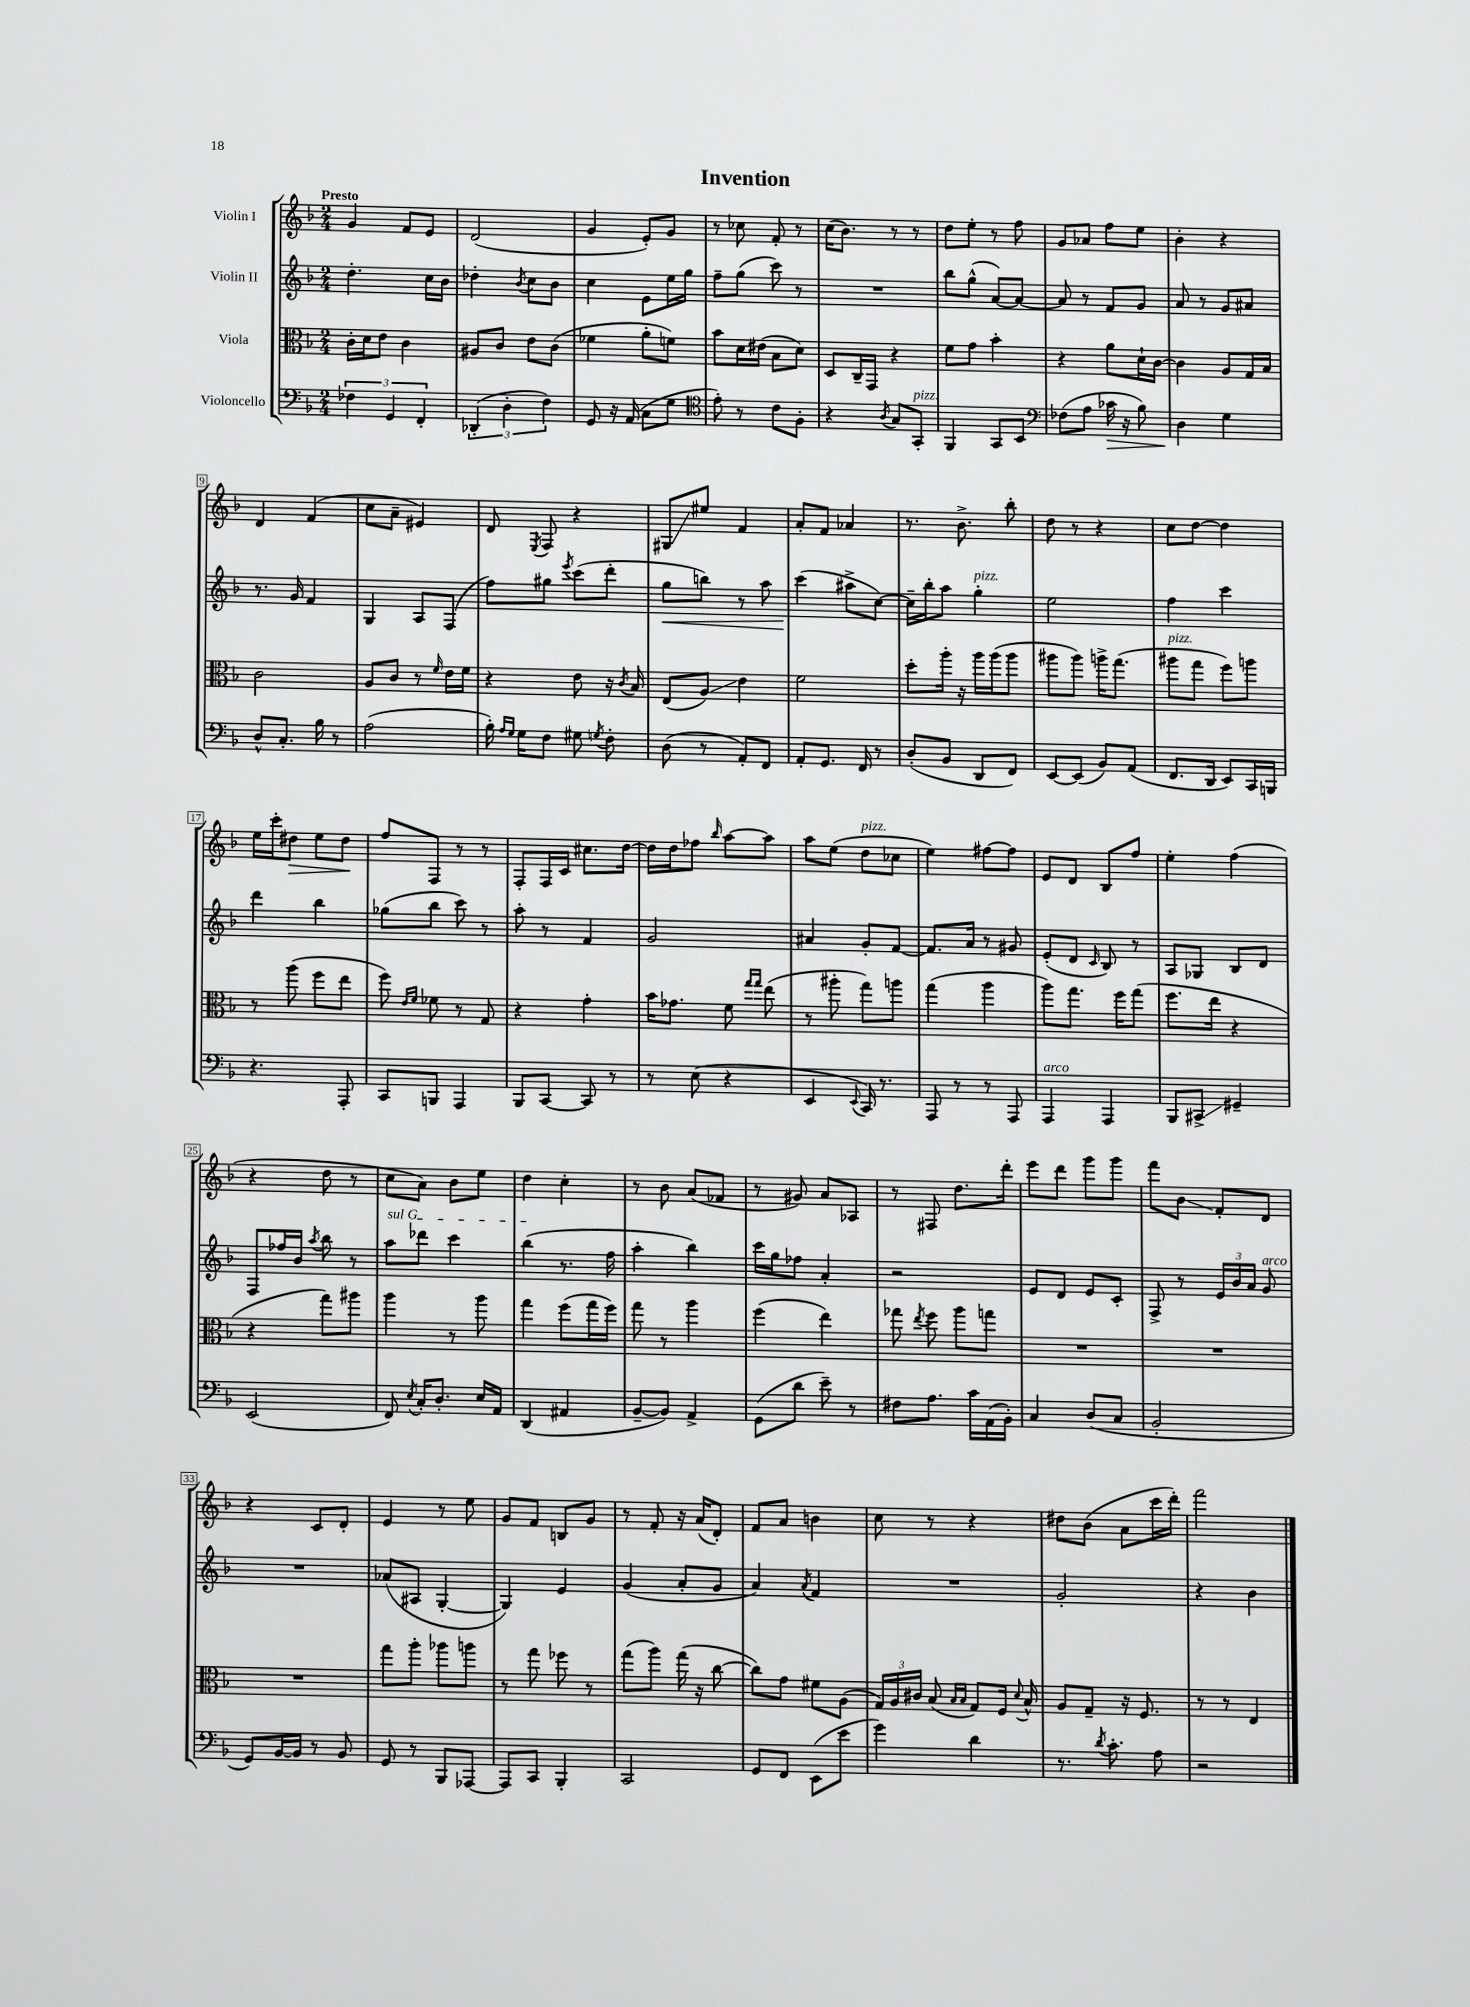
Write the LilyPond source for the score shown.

\header { title = "Invention" }
<<
\new StaffGroup <<
\new Staff = "s0" \with { instrumentName = "Violin I" } {
    \clef treble \key f \major \numericTimeSignature \time 2/4 \tempo "Presto"
    \autoBeamOff g'4 f'8[ e'8] |
    d'2( |
    g'4 e'8[-.) g'8] |
    r8 ces''8 f'8-. r8 |
    c''16[( bes'8.]) r8 r8 |
    d''8[ e''8]-. r8 f''8 |
    g'8[ aes'8] f''8[ e''8] |
    bes'4-. r4 |
    d'4 f'4( |
    c''8[ a'8]-- eis'4) |
    d'8 \acciaccatura { e8 } f8 r4 |
    gis8[\glissando eis''8] f'4 |
    a'8[-. f'8] aes'4 |
    r8. bes'8.-> bes''8-. |
    d''8 r8 r4 |
    c''8[ d''8]~ d''4 |
    e''16[ c'''16-. dis''8]\> e''8[ dis''8]\! |
    f''8[ f8] r8 r8 |
    f8[-. f16 c'16] cis''8.[ d''16]~ |
    d''16[ d''16 fes''8] \grace { bes''16 } a''8[~ a''8] |
    a''8[ e''8]( d''8[^\markup { \italic "pizz." } ces''8] |
    e''4) fis''8[~ fis''8] |
    e'8[ d'8] bes8[ f''8] |
    e''4-. f''4( |
    r4 d''8 r8 |
    c''8[ a'8]) bes'8[ e''8] |
    d''4 c''4-. |
    r8 bes'8 a'8[( fes'8] |
    r8 gis'8) a'8[ aes8] |
    r8 fis8 d''8.[ d'''16]-. |
    e'''8[ d'''8] g'''8[ g'''8] |
    f'''8[ bes'8]\glissando f'8[-. d'8] |
    r4 c'8[ d'8]-. |
    e'4 r8 e''8 |
    g'8[ f'8] b8[ g'8] |
    r8 f'8-. r16 a'16[( d'8]-.) |
    f'8[ a'8] b'4 |
    c''8 r8 r4 |
    dis''8[ bes'8]( a'8[ c'''16 d'''16]-.) |
    f'''2 \bar "|." |
}
\new Staff = "s1" \with { instrumentName = "Violin II" } {
    \clef treble \key f \major \numericTimeSignature \time 2/4
    \autoBeamOff d''4.-. c''16[ bes'16] |
    des''4-. \acciaccatura { bes'8 } c''8[ bes'8] |
    c''4 e'8[ e''16 g''16] |
    f''8[-- g''8]( c'''8) r8 |
    R2 |
    bes''8[ g''8]-^( a'8[~) a'8]~ |
    a'8 r8 f'8[ g'8] |
    a'8 r8 g'8[ ais'8] |
    r8. g'16 f'4 |
    g4 a8[ f8]( |
    f''8[) gis''8] \acciaccatura { e'''8 } c'''8[( d'''8]-. |
    g''8[\< b''8]) r8 a''8 |
    c'''4\!( ais''8[-> c''8]~) |
    c''16[-- bes''16-. a''8] g''4-.^\markup { \italic "pizz." } |
    e''2 |
    f''4 c'''4 |
    d'''4 bes''4 |
    ges''8[( bes''8] c'''8) r8 |
    a''8-. r8 f'4 |
    g'2 |
    ais'4 g'8[-. f'8]~ |
    f'8.[ a'16] r8 gis'8 |
    e'8[-.( d'8] \grace { c'16 } bes8) r8 |
    a8[ ges8] bes8[ d'8] |
    f8[ fes''16 bes'16] \acciaccatura { a''8 } bes''8 r8 |
    \once \override TextSpanner.bound-details.left.text = \markup { \italic "sul G" } a''8[\startTextSpan des'''8] c'''4 |
    bes''4\stopTextSpan( r8. f''16 |
    a''4-. bes''4) |
    c'''16[ g''16 fes''8] a'4-. |
    r2 |
    e'8[ d'8] e'8[ c'8]-. |
    f8-> r8 \tuplet 3/2 { e'16[ bes'16 a'16] } g'8^\markup { \italic "arco" } |
    R2 |
    aes'8[( ais8] g4~-. |
    g4) e'4 |
    g'4( a'8[-. g'8] |
    a'4) \acciaccatura { a'8 } f'4 |
    R2 |
    g'2-. |
    r4 bes'4 \bar "|." |
}
\new Staff = "s2" \with { instrumentName = "Viola" } {
    \clef alto \key f \major \numericTimeSignature \time 2/4
    \autoBeamOff c'16[-. d'16 e'8] c'4 |
    ais8[ c'8] e'8[ c'8]( |
    fes'4 a'8[-. f'8]) |
    bes'8[ d'16 eis'16]( bes8[ d'8]) |
    d8[ c16-- g,16] r4 |
    f'8[ g'8] bes'4-. |
    r4 a'8[ d'16-! c'16]~ |
    c'4 a8[ g16 bes16] |
    c'2 |
    a8[ c'8] r8 \grace { f'16 } e'16[ f'16] |
    r4 e'8 r16 \acciaccatura { c'8 } bes16 |
    e8[( a8]\glissando) e'4 |
    f'2 |
    d''8[-. a''16]-. r16 a''16[ a''16( a''8] |
    ais''8[ ais''8]) a''16[-> g''8.]( |
    ais''8[^\markup { \italic "pizz." } g''8] f''8[) a''8] |
    r8 a''8( f''8[ e''8] |
    f''8) \grace { e'16[ f'16] } fes'8 r8 g8 |
    r4 g'4-. |
    bes'16[ ges'8.] f'8 \grace { g''16[ g''16] } e''8( |
    r8 ais''8-. g''8[) a''8] |
    g''4( a''4 |
    a''8[) g''8.] f''16[ g''8]( |
    f''8.[ e''16] r4 |
    r4 g''8[) ais''8] |
    a''4 r8 a''8 |
    g''4 f''8[( g''16 f''16]) |
    g''8 r8 a''4 |
    f''4( e''4) |
    ges''8 \acciaccatura { e''8 } f''8 a''8[ g''8] |
    R2 |
    R2 |
    R2 |
    g''8[ a''8]-. aes''8[ a''8] |
    r8 g''8 fes''8 r8 |
    g''8[( a''8]) g''16( r16 c''8~ |
    c''8[) g'8] fis'8[ a8]( |
    \tuplet 3/2 { g16[) a16 cis'16] } bes8( \grace { bes16[ bes16] } g8[) f16] \appoggiatura { d'8 } bes16-^ |
    a8[ g8]-- r16 f8. |
    r8 r8 e4 \bar "|." |
}
\new Staff = "s3" \with { instrumentName = "Violoncello" } {
    \clef bass \key f \major \numericTimeSignature \time 2/4
    \autoBeamOff \tuplet 3/2 { fes4 g,4 f,4-. } |
    \tuplet 3/2 { des,4-.( d4-. f4) } |
    g,8 r16 a,16( c8[ g8] |
    \clef tenor e'8-.) r8 c'8[ f8]-. |
    r4 \acciaccatura { a8 } g8[ g,8]-.^\markup { \italic "pizz." } |
    f,4 g,8[ bes,8] |
    \clef bass fes8[( a8] ces'16\> r16 bes8) |
    d4\! g4 |
    d8[-^ c8.]-. bes16 r8 |
    a2( |
    bes16-.) \grace { a16[ g16] } g16[ f8] gis8 \acciaccatura { g8 } f8-. |
    d8( r8 a,8[-.) f,8] |
    a,8[-. g,8.] f,16 r8 |
    d8[-.( bes,8] d,8[ f,8]) |
    e,8[~ e,8]( bes,8[) a,8]( |
    f,8.[ d,16] e,8[) c,16 b,,16] |
    r4. a,,8-. |
    c,8[ b,,8] a,,4 |
    bes,,8[ c,8]~ c,8 r8 |
    r8 e8( r4 |
    e,4 \appoggiatura { e,8 } c,16) r8. |
    a,,8 r8 r8 a,,8 |
    a,,4^\markup { \italic "arco" } a,,4 |
    bes,,8[ cis,8]->\glissando gis,4-- |
    e,2( |
    f,8) \acciaccatura { e8 } c16[-. d8.]-. e16[ a,16] |
    d,4( ais,4 |
    bes,8[~-- bes,8]) a,4-> |
    g,8[( d'8] e'8--) r8 |
    fis8[ a8.] c'16[ a,16( bes,16]-.) |
    c4 d8[( c8] |
    bes,2-. |
    g,8[) bes,16~ bes,16] r8 bes,8 |
    g,8 r8 bes,,8[ aes,,8]~ |
    aes,,8[ c,8] bes,,4-. |
    c,2 |
    g,8[ f,8] e,8[( e'8] |
    g'4) d'4 |
    r8. \acciaccatura { d'8 } c'8.-. a8 |
    r2 \bar "|." |
}
>>
>>
\layout { \context { \Score \override BarNumber.stencil = #(make-stencil-boxer 0.1 0.3 ly:text-interface::print) } }
